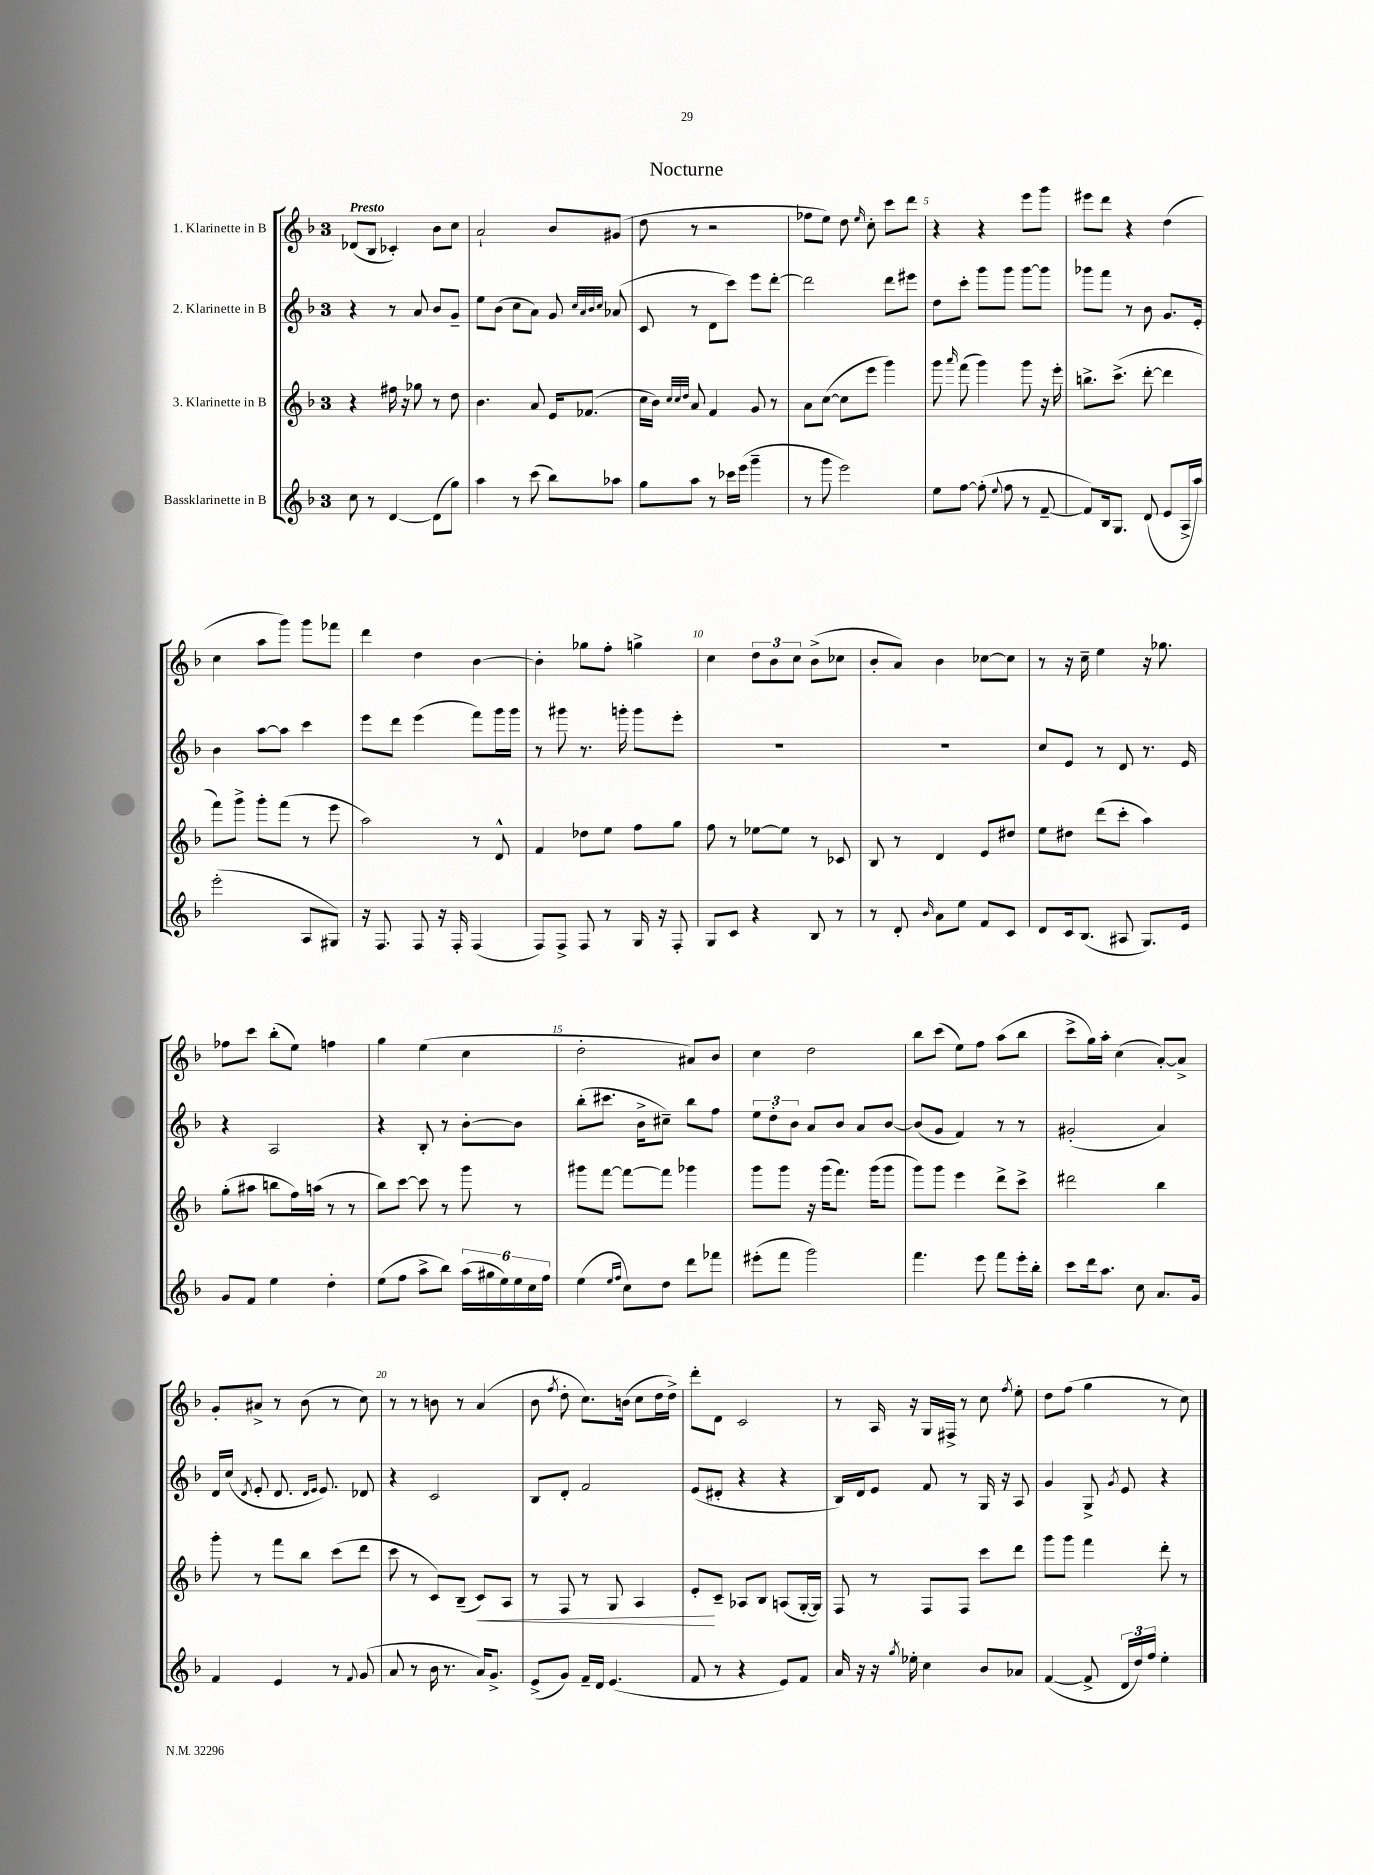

**kern	**kern	**kern	**kern
*staff4	*staff3	*staff2	*staff1
*clefG2	*clefG2	*clefG2	*clefG2
*k[b-]	*k[b-]	*k[b-]	*k[b-]
*M3/4	*M3/4	*M3/4	*M3/4
8cc\	4r	4r	(8d-/L
8r	.	.	8B-/J
[4d/	16ff#\	8r	4c-'/)
.	16r	.	.
.	8gg-\	8a/	.
(8d\]L	8r	8b-/L	8b-\L
8gg\J)	8dd\	8g~/J	8cc\J
=	=	=	=
4aa\	4.b-\	8ee\L	2a`/
.	.	(8b-\J	.
8r	.	8cc\L	.
(8ccc\	8a/	8a\J)	.
8bb-\L)	16e/LK	8g/	8b-/L
.	(8.f-/J	.	.
.	.	32qqcc/LLL	.
.	.	32qqa/	.
.	.	32qqb-/	.
.	.	32qqcc/JJJ	.
8aa-\J	.	(8a-/	(8g#/J
=	=	=	=
8gg\L	16cc\LL	8c/	8dd\
.	16b-\JJ)	.	.
.	32qqcc/LLL	.	.
.	32qqcc/	.	.
.	32qqdd/JJJ	.	.
8aa\J	8a/	8r	8r
8r	4f/	8d\L	2r
16ccc-\LL	.	8ccc\J)	.
(16eee\JJ	.	.	.
4ggg~\	8g/	8eee\L	.
.	8r	[8ddd'\J	.
=	=	=	=
8r	8a\L	2ddd\]	8ff-\L
8ggg\	([8cc\J	.	8ee\J)
2eee\)	8cc\]L	.	8dd\
.	.	.	16qqee/
.	8eee\J	.	8cc'\
.	4ggg\)	8ddd\L	8ccc\L
.	.	8eee#\J	8ddd\J
=	=	=	=
8ee\L	8ggg\	8dd\L	4r
.	16qqaaa/	.	.
[8ff\J	(8fff\	8ccc'\J	.
(8ff'\]	4ggg\)	8ggg\L	4r
8qqee/	.	.	.
8ff\	.	8ggg\J	.
8r	8ggg\	[8ggg\L	8eee\L
[8f~/	16r	8ggg\]J	8ggg\J
.	16eee'\	.	.
=	=	=	=
8f/]L)	8.bb^\L	8ggg-\L	8eee#\L
16B-/k	.	8fff\J	8ddd\J
8.G/J	(8.ccc^\J	.	.
.	.	8r	4r
(8d/	[8ddd'\	8b-\	.
8e/L	4ddd\]	8.g/L	(4dd\
16A^/L	.	.	.
16aa/JJ)	.	16e'/Jk	.
=	=	=	=
(2eee'\	8fff\L)	4b-\	4cc\
.	8ggg^\J	.	.
.	8ggg'\L	[8aa\L	8aa\L
.	(8fff\J	8aa\]J	8ggg\J)
8A/L	8r	4ccc\	8ggg\L
8G#/J)	8eee\	.	8fff-\J
=	=	=	=
16r	2aa\)	8eee\L	4ddd\
8.F/	.	.	.
.	.	8ddd\J	.
8F/	.	(4eee\	4dd\
16r	.	.	.
16F'/	.	.	.
(4F/	8r	8fff\L)	[4b-\
.	8d^^/	16ggg\L	.
.	.	16ggg\JJ	.
=	=	=	=
8F/L)	4f/	8r	4b-'\]
8F^/J	.	8ggg#\	.
8F/	8dd-\L	8.r	8gg-\L
8r	8ee\J	.	8ff'\J
.	.	16ggg'\	.
16G/	8ff\L	8ggg\L	4gg^\
16r	.	.	.
8F'/	8gg\J	8eee'\J	.
=	=	=	=
8G/L	8ff\	2.r	4cc\
8c/J	8r	.	.
4r	[8ee-\L	.	12dd\L
.	.	.	12b-\
.	8ee-\]J	.	.
.	.	.	12cc\J
8B-/	8r	.	(8b-^\L
8r	8c-/	.	8cc-\J
=	=	=	=
8r	8B-/	2.r	8b-'/L
8d'/	8r	.	8a/J)
16qqb-/	.	.	.
8a\L	4d/	.	4b-\
8ee\J	.	.	.
8f/L	8e/L	.	[8cc-\L
8c/J	8dd#/J	.	8cc-\]J
=	=	=	=
8d/L	8ee\L	8cc/L	8r
16c/k	8dd#\J	8e/J	16r
(8.B-/J	.	.	16cc~\
.	(8ddd\L	8r	4ee\
8A#/	8ccc'\J	8d/	.
8.G/L)	4aa\)	8.r	16r
.	.	.	8.gg-\
16e/Jk	.	16e/	.
=	=	=	=
8g/L	(8gg'\L	4r	8ff-\L
8f/J	8aa#\J	.	8ccc\J
4ee\	8bb\L	2A/	(8bb-'\L
.	16ff\L)	.	8ee\J)
.	(16aa\JJ	.	.
4dd'\	8r	.	4ff\
.	8r	.	.
=	=	=	=
(8ee\L	8bb-\L)	4r	4gg\
8ff\J	[8ccc\J	.	.
8aa^\L	8ccc\]	8B-'/	(4ee\
8bb-\J)	8r	8r	.
(24aa\LL	8ggg\	[8b-'\L	4cc\
24gg#\	.	.	.
24ee\)	.	.	.
24ee\	8r	8b-\]J	.
24cc\	.	.	.
24ff\JJ	.	.	.
=	=	=	=
(4ee\	8ggg#\L	(8bb-'\L	2dd'\
.	[8fff\J	8.ccc#\J	.
16qqee/LL	.	.	.
16qqff/JJ	.	.	.
8cc\L)	8fff\_L	.	.
.	.	16b-^\LK	.
8dd\J	8fff\]J	8cc#~\J)	.
8ddd\L	4ggg-\	8bb-\L	8a#/L)
8fff-\J	.	8ff\J	8b-/J
=	=	=	=
(8eee#'\L	8ggg\L	12ee\L	4cc\
.	.	12dd'\	.
8fff\J	8ggg\J	.	.
.	.	12b-\J	.
2ggg\)	16r	8a/L	2dd\
.	(16ggg\LK	.	.
.	8.fff\J)	8b-/J	.
.	.	8a/L	.
.	(16ggg\LK	.	.
.	8ggg\J	[8b-/J	.
=	=	=	=
4.fff\	8ggg\L)	(8b-/]L	8bb-\L
.	8ggg\J	8g/J	(8ccc\J
.	4eee\	4f/)	8ee\L)
8eee\	.	.	8ff\J
8fff\L	8ddd^\L	8r	(8aa\L
16eee'\L	8ccc^\J	8r	8bb-\J
16bb-'\JJ	.	.	.
=	=	=	=
8ccc\L	2ddd#\	(2g#'/	8ccc^\L
16ddd\k	.	.	16gg\L)
8.aa\J	.	.	16aa'\JJ
.	.	.	(4cc\
8cc\	.	.	.
8.a/L	4bb-\	4a/)	[8a'/L)
.	.	.	8a^/]J
16g/Jk	.	.	.
=	=	=	=
4f/	8ggg'\	16d/LL	8g'/L
.	.	(16cc/JJ	.
.	.	8qd/	.
.	8r	8e'/	8a#^/J
4e/	8fff\L	8.d/	8r
.	8bb-\J	.	(8b-\
.	.	16qqd/LL	.
.	.	16qqe/JJ	.
.	.	8.e/)	.
8r	(8ccc\L	.	8r
8qqf/	.	.	.
(8g/	8ddd\J	8d-/	8cc\)
=	=	=	=
8a/	8ccc\	4r	8r
8r	8r	.	8r
16b-\	8c/L)	2c/	8b\
8.r	.	.	.
.	(8B-~/J	.	8r
16a/LK)	8c/L)	.	(4a/
8.g^/J	.	.	.
.	8A/J	.	.
=	=	=	=
(8e^/L	8r	8B-/L	8b-\
.	.	.	8qff/
8g/J)	8F/	8d'/J	8dd'\
16f~/LL	8r	2f/	8.cc\L)
16d/JJ	.	.	.
(4.e/	8G/	.	.
.	.	.	(16b\Jk
.	4A/	.	8cc\L
.	.	.	16dd\L
.	.	.	16dd^\JJ)
=	=	=	=
8f/	8e'/L	(8e/L	8ddd'\L
8r	8c~/J	8d#'/J	8d\J
4r	8A-/L	4r	2c/
.	8B-/J	.	.
8e/L)	(8A/L	4r	.
8f/J	[16G'/L	.	.
.	16G/]JJ)	.	.
=	=	=	=
16a/	8F/	16B-/LL)	8r
16r	.	16d/J	.
16r	8r	8e/J	16A/
8qgg/	.	.	.
16ee-'\	.	.	16r
4cc\	8F/L	8f/	16G/LL
.	.	.	16F#^/JJ
.	8F/J	8r	8r
8b-/L	8ccc\L	16G/	8cc\
.	.	16r	.
.	.	.	8qff/
8a-/J	8ddd\J	8A/	8ee'\
=	=	=	=
([4f/	8ggg\L	4g/	8dd\L
.	8ggg\J	.	(8ff\J
8f^/]	4fff\	8G^/	4gg\
.	.	8qg/	.
24d/LL	.	8e/	.
24dd/)	.	.	.
24ff/JJ	.	.	.
4ee'\	8ddd'\	4r	8r
.	8r	.	8cc\)
==	==	==	==
*-	*-	*-	*-
